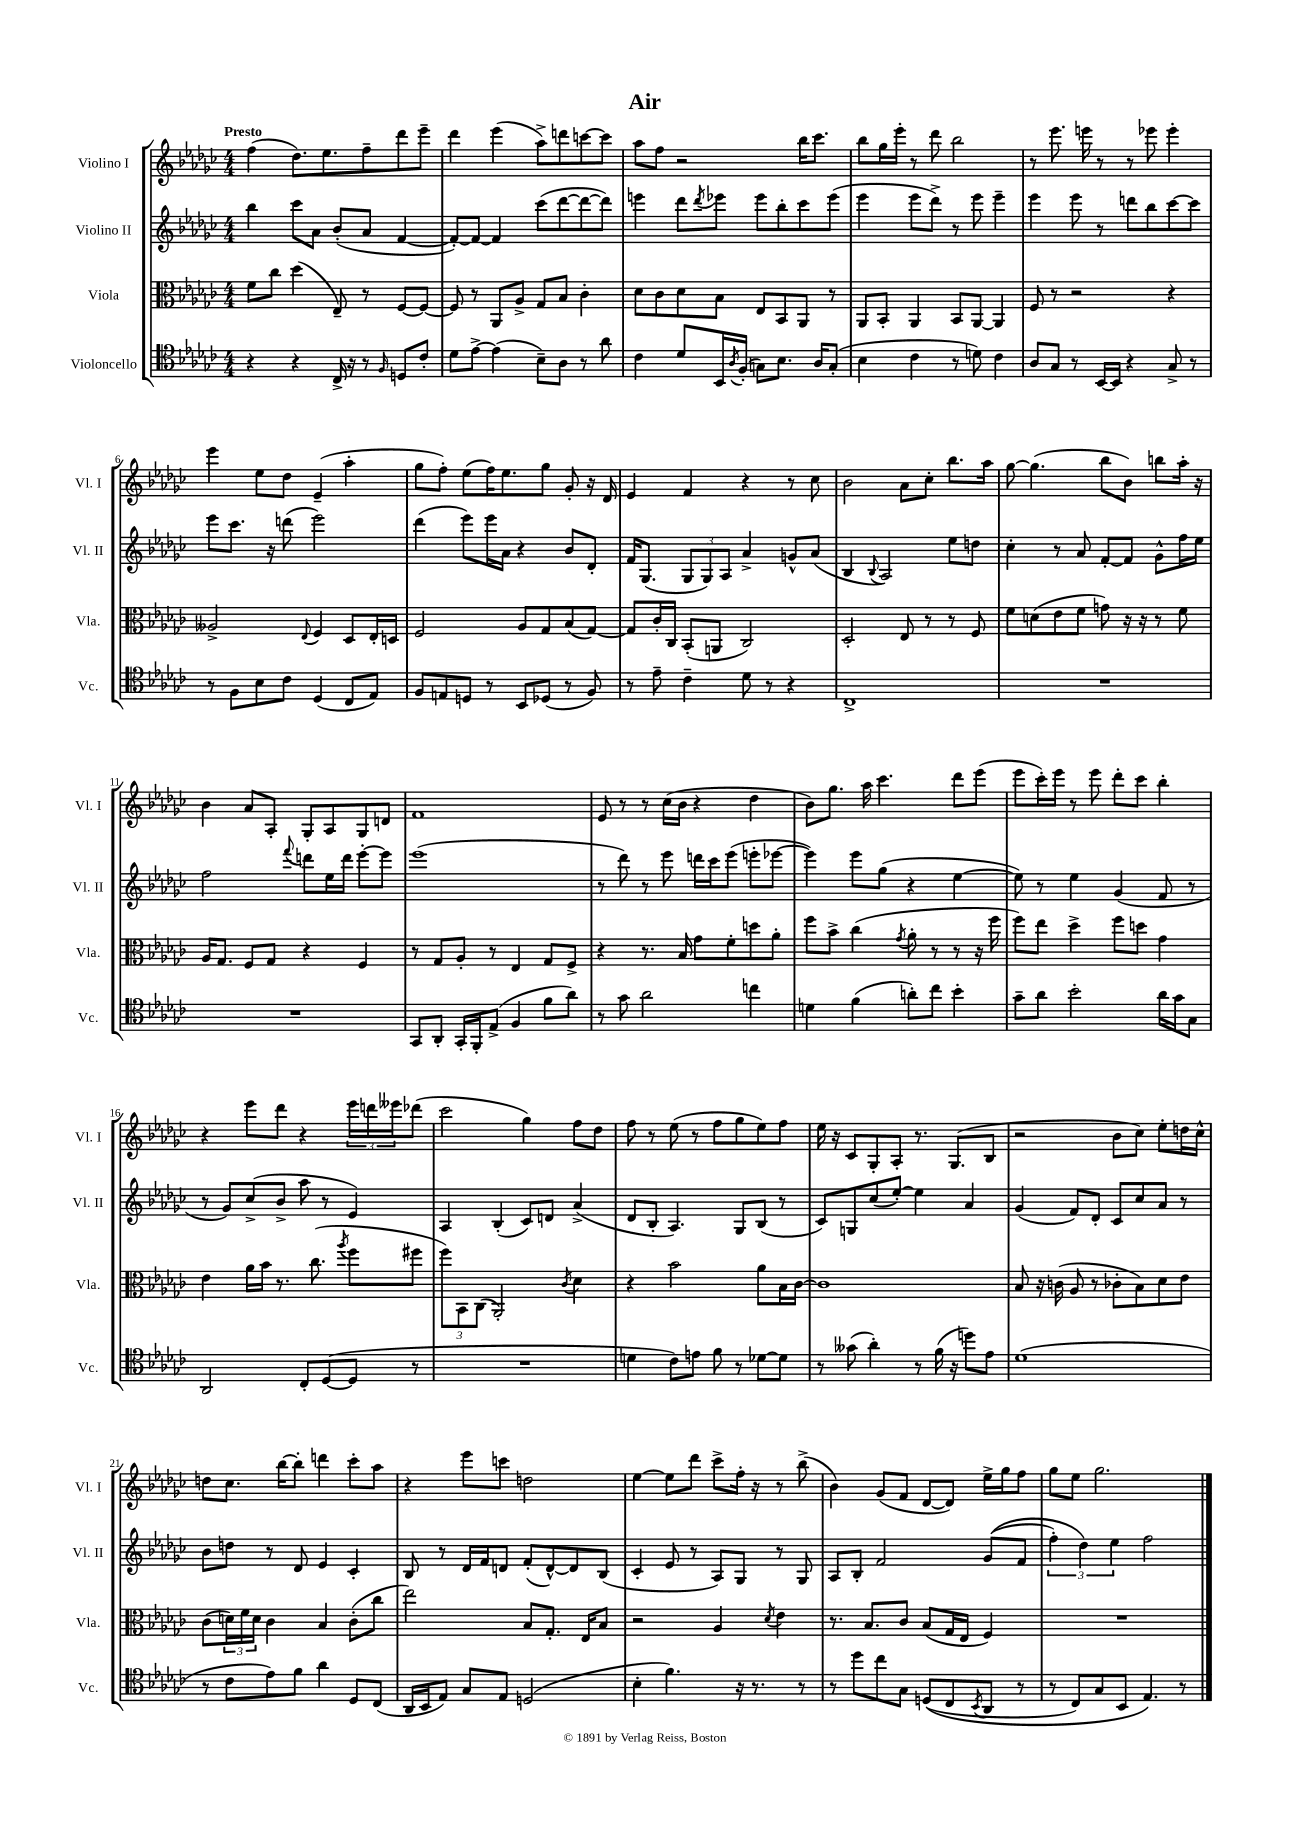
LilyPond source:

\header { title = "Air" }
<<
\new StaffGroup <<
\new Staff = "s0" \with { instrumentName = "Violino I" shortInstrumentName = "Vl. I" } {
    \clef treble \key ges \major \numericTimeSignature \time 4/4 \tempo "Presto"
    f''4( des''8.) ees''8. f''8-- des'''8 ees'''8-- |
    des'''4 ees'''4( aes''8->) d'''8 c'''8~ c'''8 |
    aes''8 f''8 r2 bes''16 ces'''8. |
    bes''8 ges''16 ees'''16-. r8 des'''8 bes''2 |
    r8 ees'''8. e'''16 r8 r8 ees'''8 ees'''4-. |
    ees'''4 ees''8 des''8 ees'4--( aes''4-. |
    ges''8 f''8-.) ees''8( f''16) ees''8. ges''8 ges'8-. r16 des'16 |
    ees'4 f'4 r4 r8 ces''8 |
    bes'2 aes'8 ces''8-. bes''8. aes''16 |
    ges''8~ ges''4.( bes''8 bes'8) b''8 aes''16-. r16 |
    bes'4 aes'8 aes8-. ges8-. aes8 ges8 d'8 |
    f'1 |
    ees'8 r8 r8 ces''16( bes'16 r4 des''4 |
    bes'8) ges''8. aes''16 ces'''4. des'''8 ees'''8( |
    ees'''8 ces'''16-.) ees'''16 r8 ees'''8 des'''8-. ces'''8 bes''4-. |
    r4 ees'''8 des'''8 r4 \tuplet 3/2 { ees'''16 d'''16 eeses'''16 } des'''8( |
    ces'''2 ges''4) f''8 des''8 |
    f''8 r8 ees''8( r8 f''8 ges''8 ees''8) f''8 |
    ees''16 r16 ces'8 ges8-. aes8-. r8. ges8.( bes8 |
    r2 bes'8 ces''8) ees''8-. d''16 ces''16-^ |
    d''8 ces''8. bes''16~ bes''8-. d'''4 ces'''8-. aes''8 |
    r4 ees'''8 c'''8 d''2 |
    ees''4~ ees''8 des'''8 ces'''8-> f''16-. r16 r8 bes''8->( |
    bes'4) ges'8( f'8 des'8~ des'8) ees''16-> ges''16 f''8 |
    ges''8 ees''8 ges''2. \bar "|." |
}
\new Staff = "s1" \with { instrumentName = "Violino II" shortInstrumentName = "Vl. II" } {
    \clef treble \key ges \major \numericTimeSignature \time 4/4
    bes''4 ces'''8 aes'8 bes'8-.( aes'8 f'4~ |
    f'8~-.) f'8~ f'4 ces'''8( des'''8~ des'''8~ des'''8) |
    e'''4 des'''8 \acciaccatura { des'''8 } ees'''8 ees'''8 bes''8-. ces'''8 ees'''8( |
    ees'''4 ees'''8 des'''8->) r8 ees'''8 ees'''4-- |
    ees'''4 ees'''8 r8 d'''8 bes''8 ces'''8~ ces'''8 |
    ees'''8 ces'''8. r16 d'''8( ees'''2) |
    des'''4( ees'''8) ees'''16 aes'16 r4 bes'8 des'8-. |
    f'16 ges8.( \tuplet 3/2 { ges8 ges8) aes8 } aes'4-> g'8-^ aes'8( |
    bes4 \appoggiatura { bes8 } aes2) ees''8 d''8 |
    ces''4-. r8 aes'8 f'8~-. f'8 ges'8-^ f''16 ees''16 |
    f''2 \appoggiatura { f'''8 } d'''8 ees''16 d'''16 ees'''8~-. ees'''8 |
    ees'''1( |
    r8 des'''8) r8 ees'''8 d'''16 ces'''16 ees'''8( e'''8-. ees'''8~ |
    ees'''4) ees'''8 ges''8( r4 ees''4~ |
    ees''8) r8 ees''4 ges'4( f'8 r8 |
    r8 ges'8) ces''8->( bes'8-> aes''8 r8 ees'4) |
    aes4 bes4-.( ces'8) d'8 aes'4->( |
    des'8 bes8-. aes4.) ges8 bes8( r8 |
    ces'8) g8 ces''8( ees''8~-.) ees''4 aes'4 |
    ges'4( f'8) des'8-. ces'8 ces''8 aes'8 r8 |
    bes'8 d''8 r8 des'8 ees'4 ces'4-. |
    bes8 r8 des'16 f'16 d'8 f'8-.( d'8~-^) d'8 bes8( |
    ces'4-. ees'8 r8 aes8) ges8 r8 ges8 |
    aes8 bes8-. f'2 ges'8(\( f'8 |
    \tuplet 3/2 { f''4-.) des''4\) ees''4 } f''2 \bar "|." |
}
\new Staff = "s2" \with { instrumentName = "Viola" shortInstrumentName = "Vla." } {
    \clef alto \key ges \major \numericTimeSignature \time 4/4
    f'8 ces''8 des''4( ees8--) r8 f8~ f8~ |
    f8 r8 aes,8 aes8-> ges8 bes8 ces'4-. |
    des'8 ces'8 des'8 bes8 ees8 bes,8 aes,8 r8 |
    aes,8 bes,8-. aes,4 bes,8 aes,8~ aes,4 |
    f8 r8 r2 r4 |
    aeses2-> \appoggiatura { ees8 } f4 des8 ees16-. d16 |
    f2 aes8 ges8 bes8( ges8~) |
    ges8 ces'16-. ces16 bes,8-.( a,8 ces2) |
    des2-. ees8 r8 r8 f8 |
    f'8 d'8( ees'8 f'8 g'8) r16 r16 r8 f'8 |
    aes16 ges8. f8 ges8 r4 f4 |
    r8 ges8 aes8-. r8 ees4 ges8 f8-> |
    r4 r8. bes16 ges'8 f'8-. d''8 aes'8-. |
    f''8 bes'8-> ces''4( \acciaccatura { ges'8 } aes'8-. r8 r8 r16 f''16 |
    f''8) ees''8 des''4-> f''8 d''8 ges'4 |
    ees'4 aes'16 bes'16 r8. ces''8.( \acciaccatura { aes''8 } f''8 fis''8 |
    \tuplet 3/2 { f''8) bes,8 ces8( } aes,2-.) \acciaccatura { ces'8 } des'4 |
    r4 bes'2 aes'8 bes16 ces'16~ |
    ces'1 |
    bes8 r16 c'16( aes8 r8 ces'8-. bes8) des'8 ees'8 |
    ces'8( \tuplet 3/2 { d'16) f'16 d'16 } ces'4 bes4 ces'8-.( ces''8 |
    ees''2) bes8 ges8.-. ees16 bes8 |
    r2 aes4 \acciaccatura { des'8 } ees'4 |
    r8. bes8. ces'8 bes8( ges16 ees16 f4) |
    R1 \bar "|." |
}
\new Staff = "s3" \with { instrumentName = "Violoncello" shortInstrumentName = "Vc." } {
    \clef tenor \key ges \major \numericTimeSignature \time 4/4
    r4 r4 ces16-> r16 r8 \grace { f16 } d8 ces'8-. |
    des'8 ees'8~-> ees'4( bes8--) aes8 r8 aes'8 |
    ces'4 des'8 bes,16 \acciaccatura { aes8 } f16-.( g8) bes8. aes16 g8-.( |
    bes4 ces'4 r8 d'8) ces'4 |
    aes8 ges8 r8 bes,16~ bes,16 r4 ges8-> r8 |
    r8 f8 bes8 ces'8 des4( ces8 ees8) |
    f8 e8 d8 r8 bes,8 des8( r8 f8) |
    r8 ees'8-- ces'4-- des'8 r8 r4 |
    ces1-> |
    R1 |
    R1 |
    ges,8 aes,8-. ges,16-. f,16-. ees8->( f4 f'8 aes'8) |
    r8 ges'8 aes'2 c''4 |
    d'4 f'4( a'8-.) ces''8 bes'4-. |
    ges'8-- aes'8 bes'2-. aes'16 ges'16 ges8 |
    aes,2 ces8-. des8~( des8 r8 |
    R1 |
    d'4 ces'8) e'8 f'8 r8 des'8~ des'8 |
    r8 geses'8( aes'4-.) r8 f'16( r16 d''8) ees'8 |
    des'1( |
    r8 ces'8 ees'8) f'8 aes'4 des8 ces8( |
    aes,16 bes,16 ees8) ges8 ees8 d2( |
    bes4-. f'4.) r16 r8. r8 |
    r8 des''8 ces''8 ges8 d8(\( ces8 \acciaccatura { bes,8 } aes,8 r8 |
    r8 ces8) ges8 bes,8 ees4.\) r8 \bar "|." |
}
>>
>>
